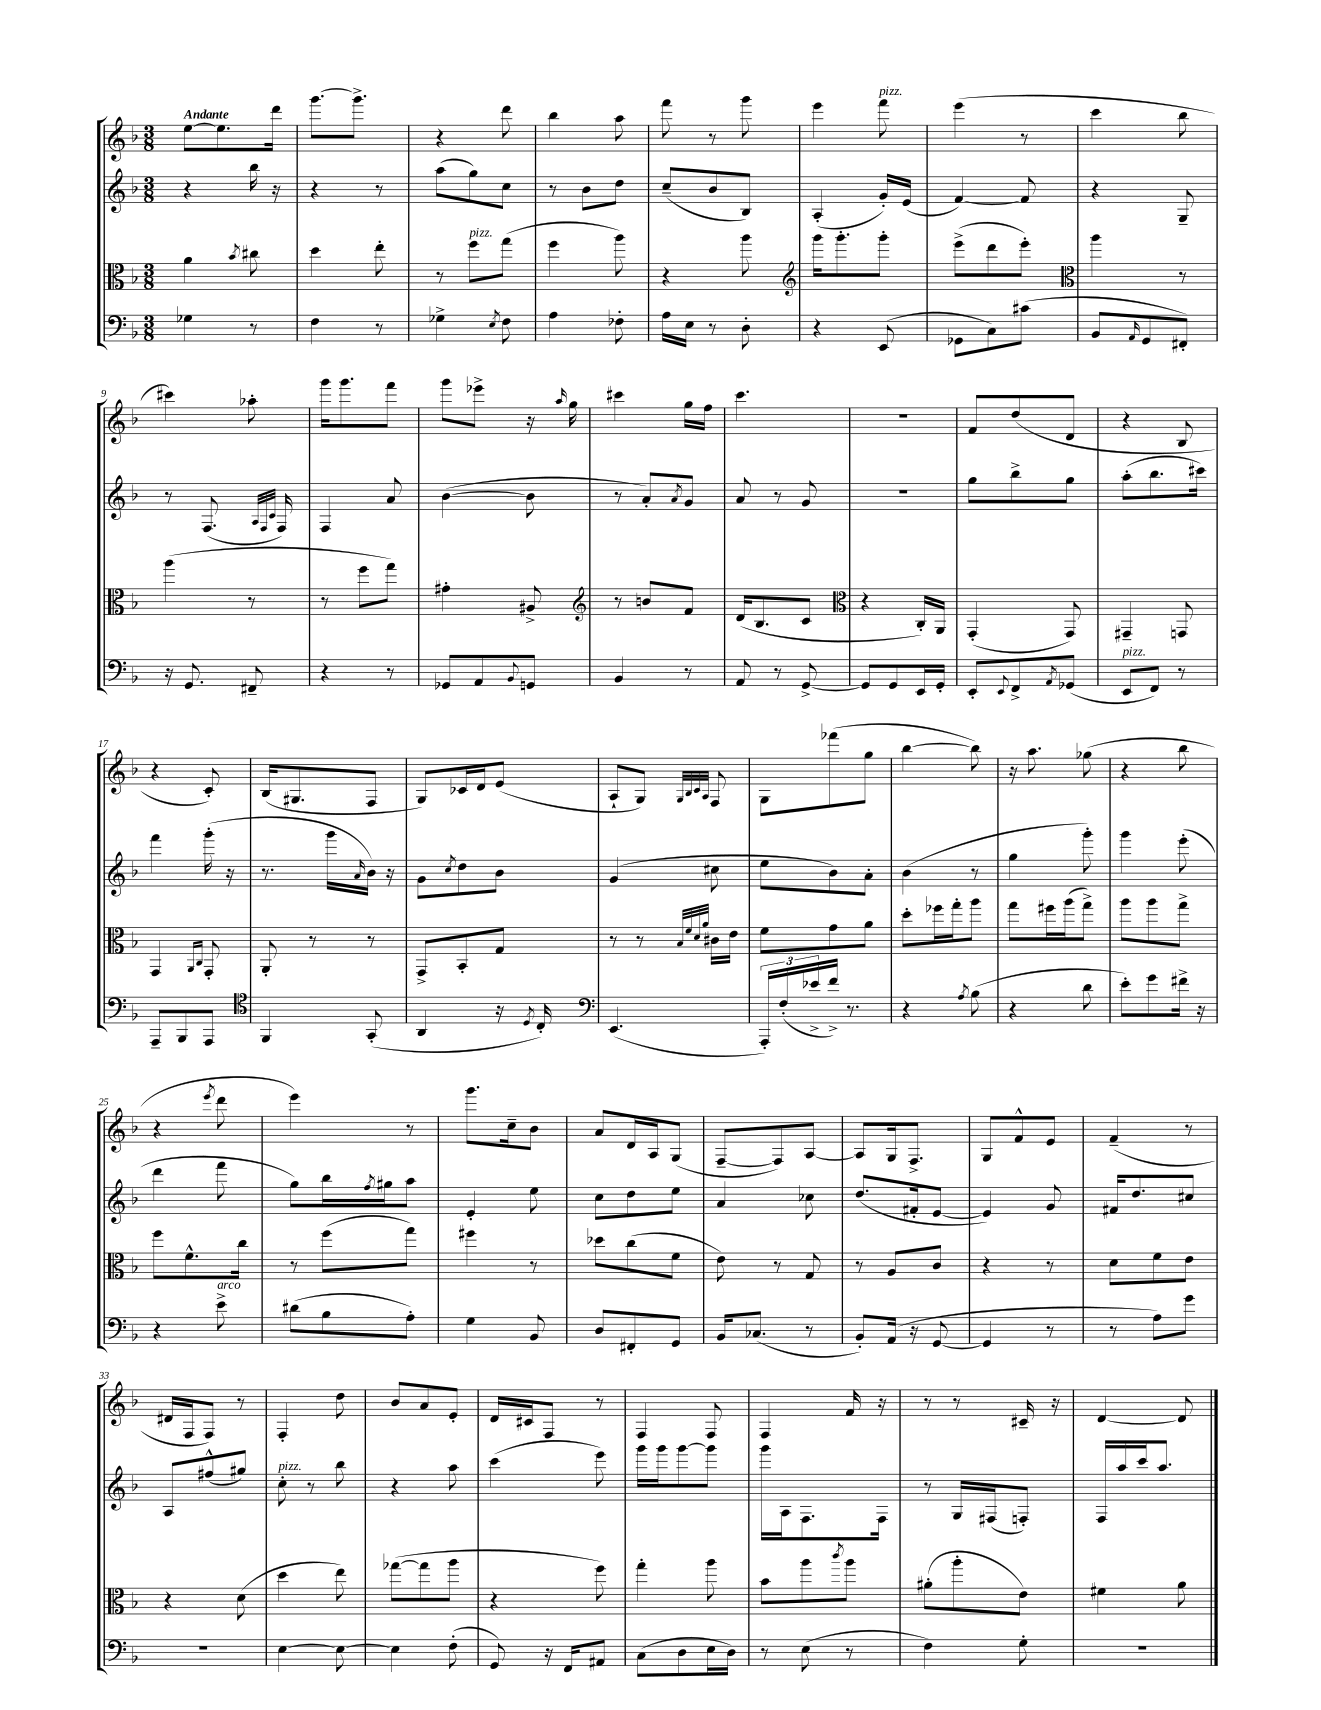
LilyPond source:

<<
\new StaffGroup <<
\new Staff = "s0" {
    \clef treble \key f \major \numericTimeSignature \time 3/8 \tempo "Andante"
    e''8~ e''8. d'''16 |
    g'''8.~ g'''8.-> |
    r4 d'''8 |
    bes''4 a''8 |
    f'''8 r8 g'''8 |
    e'''4 f'''8^\markup { \italic "pizz." } |
    e'''4( r8 |
    c'''4 bes''8 |
    cis'''4) aes''8-. |
    g'''16 g'''8. f'''8 |
    g'''8 ees'''8-> r16 \grace { a''16 } g''16 |
    cis'''4 g''16 f''16 |
    c'''4. |
    r4. |
    f'8 d''8( d'8 |
    r4 bes8 |
    r4 c'8-.) |
    bes16( gis8. f8 |
    g8) ces'16 d'16 e'8( |
    a8-! g8) \grace { g32 bes32 c'32 a32 } f8 |
    g8 fes'''8( g''8 |
    bes''4~ bes''8) |
    r16 a''8. ges''8( |
    r4 bes''8 |
    r4 \acciaccatura { e'''8 } d'''8 |
    e'''4) r8 |
    g'''8. c''16-- bes'8 |
    a'8 d'16 a16 g8( |
    f8~-- f8) a8~ |
    a8 g16 f8.-> |
    g8 f'8-^ e'8 |
    f'4--( r8 |
    dis'16 f16 f8) r8 |
    f4-. d''8 |
    bes'8 a'8 e'8-. |
    d'16 cis'16 f8 r8 |
    f4 f8 |
    f4 f'16 r16 |
    r8 r8 cis'16-- r16 |
    d'4~ d'8 \bar "|." |
}
\new Staff = "s1" {
    \clef treble \key f \major \numericTimeSignature \time 3/8
    r4 bes''16 r16 |
    r4 r8 |
    a''8( g''8) c''8 |
    r8 bes'8 d''8 |
    c''8--( bes'8 bes8) |
    a4-.( g'16-.) e'16( |
    f'4~) f'8 |
    r4 g8-- |
    r8 f8.( \grace { a32 f32 c'32 } f16) |
    f4 a'8 |
    bes'4~( bes'8 |
    r8 a'8-.) \acciaccatura { a'8 } g'8 |
    a'8 r8 g'8 |
    R4. |
    g''8 bes''8-> g''8 |
    a''8-.( bes''8. cis'''16) |
    f'''4 g'''16-.( r16 |
    r8. g'''16 \grace { a'16 } bes'16) r16 |
    g'8 \acciaccatura { c''8 } d''8 bes'8 |
    g'4( cis''8 |
    e''8 bes'8) a'8-. |
    bes'4( r8 |
    g''4 g'''8-.) |
    g'''4 e'''8-.( |
    d'''4 f'''8 |
    g''8) bes''16 \acciaccatura { f''8 } gis''16 a''8 |
    e'4-. e''8 |
    c''8 d''8 e''8 |
    a'4 ces''8 |
    d''8.( fis'16-. e'8~ |
    e'4) g'8 |
    fis'16 d''8. cis''8 |
    a8 fis''8-^( gis''8) |
    c''8-.^\markup { \italic "pizz." } r8 bes''8 |
    r4 a''8 |
    c'''4( e'''8) |
    g'''16 g'''16 g'''8~ g'''8 |
    g'''16 a16 f8. f16 |
    r8 g16 fis16( f8-.) |
    f16 a''16 c'''16 a''8. \bar "|." |
}
\new Staff = "s2" {
    \clef alto \key f \major \numericTimeSignature \time 3/8
    a'4 \acciaccatura { bes'8 } cis''8 |
    d''4 e''8-. |
    r8 f''8^\markup { \italic "pizz." } g''8( |
    f''4 a''8) |
    r4 a''8 |
    \clef treble g'''16 g'''8.-. g'''8-. |
    e'''8->( d'''8 e'''8-.) |
    \clef alto a''4 r8 |
    a''4( r8 |
    r8 f''8 g''8) |
    gis'4-. ais8-> |
    \clef treble r8 b'8 f'8 |
    d'16( bes8. c'8 |
    \clef alto r4 c16-.) a,16 |
    g,4-.( g,8) |
    gis,4-- g,8 |
    g,4 \grace { a,16 c16 } g,8-. |
    a,8-. r8 r8 |
    g,8-> bes,8-. g8 |
    r8 r8 \grace { bes32 f'32 d'32 a'32 } cis'16 e'16 |
    f'8 g'8 a'8 |
    d''8-. fes''16 g''16-. a''8 |
    g''8 fis''16 a''16( g''8->) |
    a''8 a''8 g''8-> |
    f''8 f'8.-^ c''16 |
    r8 f''8( g''8) |
    fis''4 r8 |
    des''8 c''8( f'8 |
    e'8) r8 g8 |
    r8 a8 c'8 |
    r4 r8 |
    d'8 f'8 e'8 |
    r4 d'8( |
    d''4 e''8) |
    ges''8~( ges''8 a''8 |
    r4 f''8) |
    g''4-. a''8 |
    bes'8 a''8 \acciaccatura { c'''8 } a''8 |
    ais'8-.( a''8-. e'8) |
    fis'4 a'8 \bar "|." |
}
\new Staff = "s3" {
    \clef bass \key f \major \numericTimeSignature \time 3/8
    ges4 r8 |
    f4 r8 |
    ges4-> \acciaccatura { e8 } f8 |
    a4 fes8-. |
    a16 e16 r8 d8-. |
    r4 e,8( |
    ges,8 c8) cis'8( |
    bes,8 \grace { a,16 } g,8 fis,8-.) |
    r16 g,8. fis,8-- |
    r4 r8 |
    ges,8 a,8 \appoggiatura { bes,8 } g,8 |
    bes,4 r8 |
    a,8 r8 g,8~-> |
    g,8 g,8 e,16 g,16-. |
    e,8-. \appoggiatura { e,8 } f,8-> \acciaccatura { a,8 } ges,8( |
    e,8^\markup { \italic "pizz." } f,8) r8 |
    a,,8-- bes,,8 a,,8 |
    \clef tenor f,4 g,8-.( |
    a,4 r16 \acciaccatura { d8 } c16-.) |
    \clef bass e,4.( |
    \tuplet 3/2 { a,,16-.) f16-.( ees'16-> } f'16->) r8. |
    r4 \acciaccatura { a8 } bes8( |
    r4 d'8 |
    e'8-.) g'8 fis'16-> r16 |
    r4 e'8->^\markup { \italic "arco" } |
    dis'8( bes8 a8-.) |
    g4 bes,8 |
    d8 fis,8-. g,8 |
    bes,16 ces8.( r8 |
    bes,8-.) a,16( r16 g,8~ |
    g,4 r8 |
    r8 a8) g'8 |
    R4. |
    e4~ e8~ |
    e4 f8-.( |
    g,8) r16 f,16 ais,8 |
    c8( d8 e16 d16) |
    r8 e8( r8 |
    f4) g8-. |
    R4. \bar "|." |
}
>>
>>
